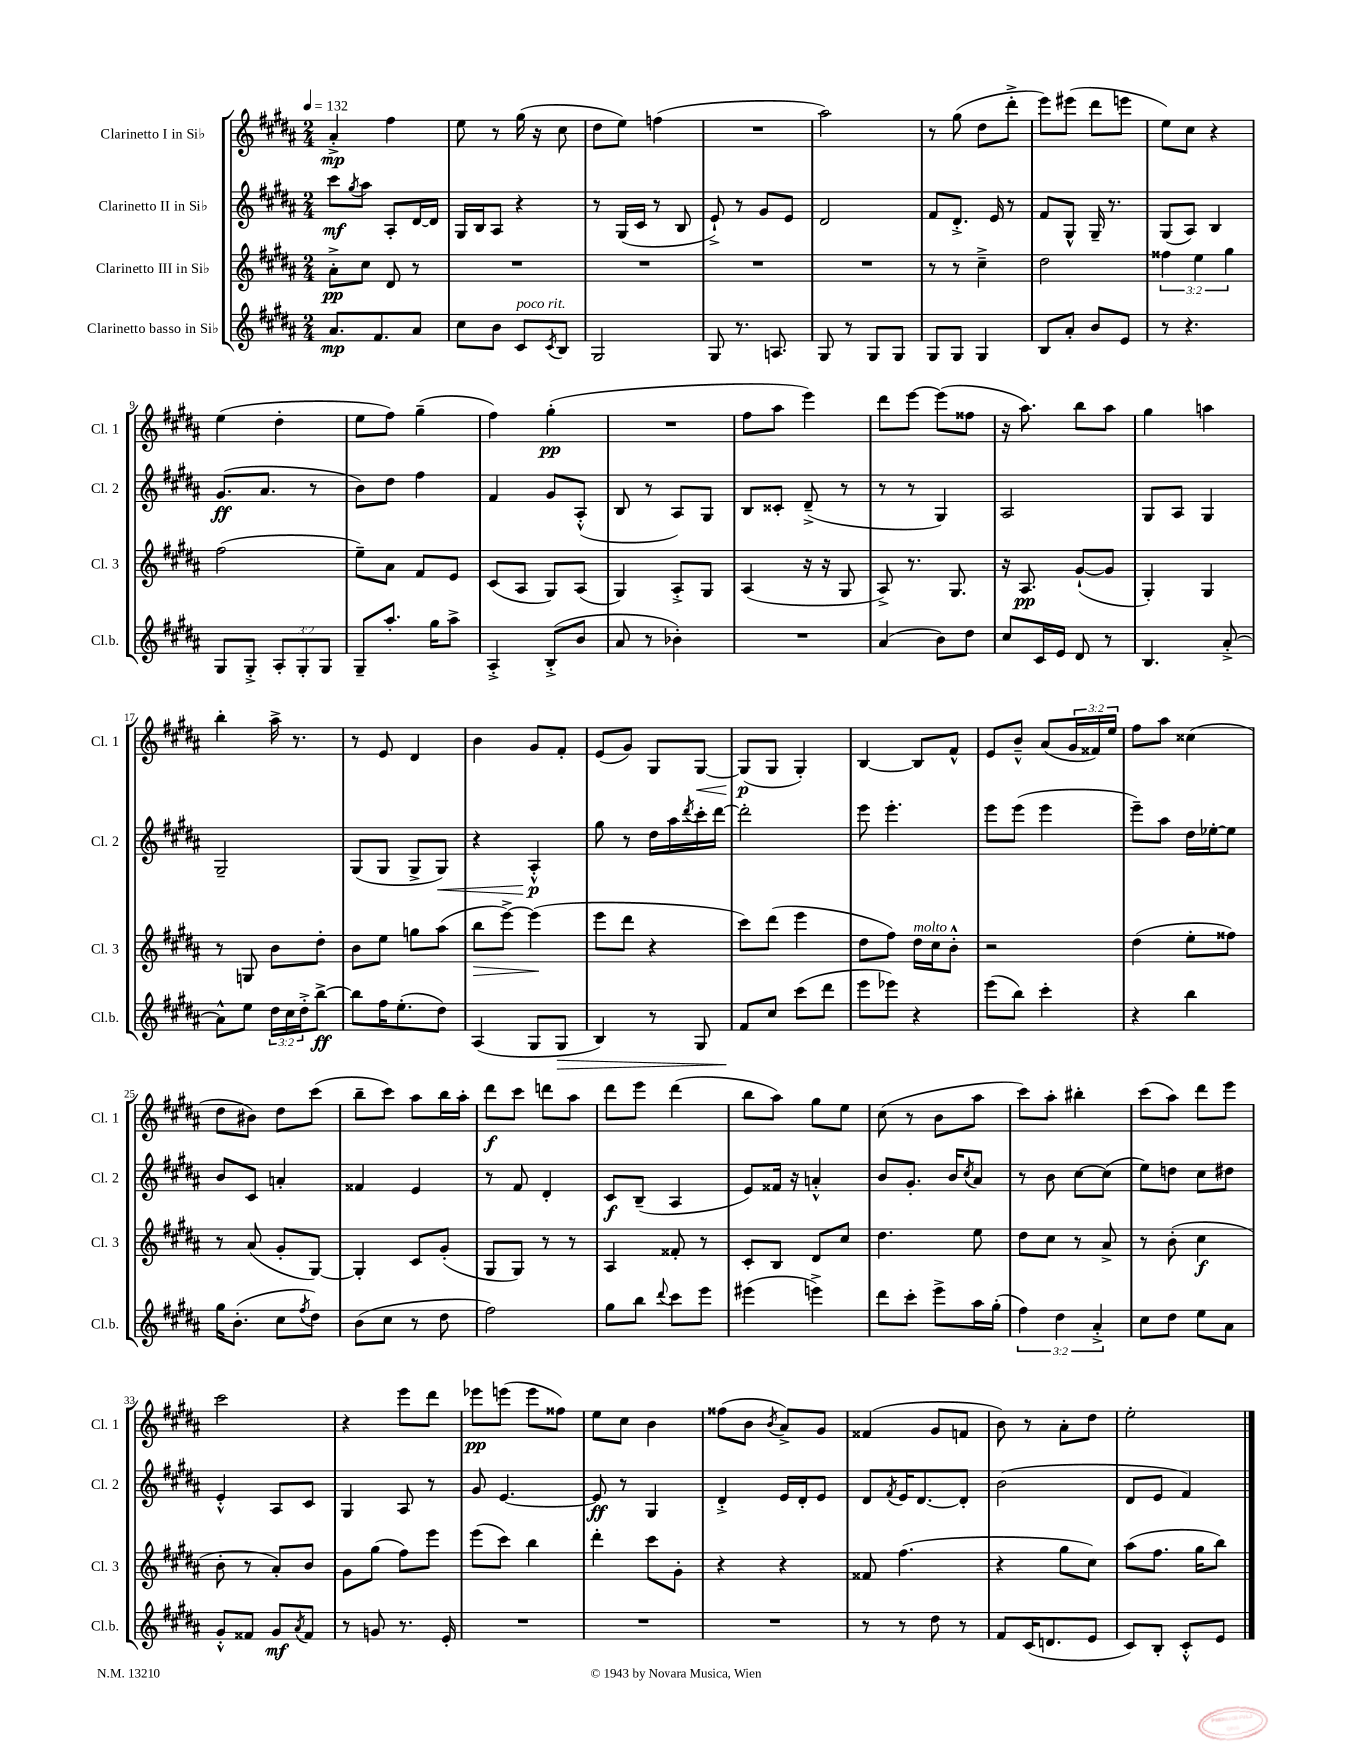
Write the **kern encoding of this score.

**kern	**kern	**kern	**kern
*staff4	*staff3	*staff2	*staff1
*clefG2	*clefG2	*clefG2	*clefG2
*k[f#c#g#d#a#]	*k[f#c#g#d#a#]	*k[f#c#g#d#a#]	*k[f#c#g#d#a#]
*M2/4	*M2/4	*M2/4	*M2/4
*MM132	*MM132	*MM132	*MM132
8.a#	8a#'^	8ccc#	4a#'^
.	.	8qgg#	.
.	8cc#	8aa#	.
8.f#	.	.	.
.	8d#	8A#'	4ff#
8a#	8r	[16d#	.
.	.	16d#]	.
=	=	=	=
8cc#	2r	16G#	8ee
.	.	16B	.
8b	.	8A#	8r
8c#	.	4r	(16gg#
.	.	.	16r
8qc#	.	.	.
8B	.	.	8cc#
=	=	=	=
2G#	2r	8r	8dd#
.	.	(16G#	8ee)
.	.	16c#	.
.	.	8r	(4ff
.	.	8B	.
=	=	=	=
8G#	2r	8e`^)	2r
8.r	.	8r	.
.	.	8g#	.
8.A	.	.	.
.	.	8e	.
=	=	=	=
8G#	2r	2d#	2aa#)
8r	.	.	.
8G#	.	.	.
8G#	.	.	.
=	=	=	=
8G#	8r	8f#	8r
8G#	8r	8.d#'^	(8gg#
4G#	4cc#~^	.	8dd#
.	.	16e	.
.	.	8r	8ddd#'^
=	=	=	=
8B	2dd#	8f#	8eee)
8a#'	.	8G#^^	(8eee#
8b	.	16G#~	8ddd#
.	.	8.r	.
8e	.	.	8eee
=	=	=	=
8r	6ff##	(8G#	8ee)
4.r	.	8A#)	8cc#
.	6ee	.	.
.	.	4B	4r
.	6gg#	.	.
=	=	=	=
8G#	(2ff#	(8.g#	(4ee
8G#'^	.	.	.
.	.	8.a#	.
12A#'	.	.	4dd#'
12G#'	.	.	.
.	.	8r	.
12G#	.	.	.
=	=	=	=
8G#~	8ee~)	8b)	8ee
8.aa#'	8a#	8dd#	8ff#)
.	8f#	4ff#	(4gg#~
16gg#	.	.	.
8aa#^	8e	.	.
=	=	=	=
4A#'^	(8c#	4f#	4ff#)
.	8A#	.	.
(8B'^	8G#)	8g#	(4gg#'
8b	(8A#	(8A#'^^	.
=	=	=	=
8a#	4G#)	8B	2r
8r	.	8r	.
4b-')	8A#'^	8A#)	.
.	8G#	8G#	.
=	=	=	=
2r	(4A#	8B	8ff#
.	.	8c##'	8aa#
.	16r	(8d#~^	4eee)
.	16r	.	.
.	8G#	8r	.
=	=	=	=
(4a#	8A#^)	8r	8ddd#
.	8.r	8r	[8eee
8b)	.	4G#)	(8eee]
.	8.G#	.	.
8dd#	.	.	8ff##
=	=	=	=
8cc#	16r	2A#	16r
.	8.A#	.	8.aa#)
16c#	.	.	.
16e	.	.	.
8d#	([8g#`	.	8bb
8r	8g#]	.	8aa#
=	=	=	=
4.B	4G#')	8G#	4gg#
.	.	8A#	.
.	4G#	4G#	4aa
[8a#'^	.	.	.
=	=	=	=
8a#^^]	8r	2G#~	4bb'
8ee	8G	.	.
24dd#	8b	.	16aa#^
24cc#	.	.	.
.	.	.	8.r
24dd#'^	.	.	.
[8bb^	8dd#'	.	.
=	=	=	=
8bb]	8b	(8G#	8r
16ff#	8ee	8G#	8e
(8.ee'	.	.	.
.	8gg	8G#^	4d#
8dd#)	(8aa#	8G#)	.
=	=	=	=
(4A#	8bb	4r	4b
.	[8eee^)	.	.
8G#	(4eee]	4A#'^^	8g#
8G#	.	.	8f#'
=	=	=	=
4B)	8eee	8gg#	(8e
.	8ddd#	8r	8g#)
8r	4r	16dd#	8G#
.	.	16aa#	.
.	.	8qddd#	.
8G#	.	16ccc#'	[8G#
.	.	[16ddd#	.
=	=	=	=
8f#	8ccc#)	2ddd#']	(8G#]
8cc#	(8ddd#	.	8G#
(8ccc#	4eee	.	4G#')
8ddd#	.	.	.
=	=	=	=
8eee	8dd#	8eee	[4B
8eee-)	8ff#)	4.eee'	.
4r	16dd#	.	8B]
.	16cc#	.	.
.	8b'^^	.	8f#^^
=	=	=	=
(8eee	2r	8eee	8e
8bb)	.	(8eee	8b~^^
4ccc#'	.	4eee	(8a#
.	.	.	24g#
.	.	.	24f##)
.	.	.	24ee
=	=	=	=
4r	(4dd#	8eee~)	8ff#
.	.	8aa#	8aa#
4bb	8ee'	16dd#	(4cc##
.	.	[16ee-'	.
.	8ff##)	8ee-]	.
=	=	=	=
16gg#	8r	8b	8dd#
(8.b'	.	.	.
.	(8a#	8c#	8b#)
8cc#	8g#'	4a'	8dd#
8qff#	.	.	.
8dd#)	[8G#)	.	(8ccc#
=	=	=	=
(8b	4G#']	4f##	8bb~
8cc#	.	.	8ccc#)
8r	8c#	4e	8aa#
8dd#	(8g#'	.	16bb
.	.	.	16aa#'
=	=	=	=
2ff#)	8G#	8r	8ddd#
.	8G#)	8f#	8ccc#
.	8r	4d#'	8ddd
.	8r	.	8aa#
=	=	=	=
8gg#	4A#	8c#	8ddd#
8bb	.	(8B~	8eee
8qqddd#	.	.	.
8ccc#	8f##'	4A#	(4ddd#
8eee	8r	.	.
=	=	=	=
(4eee#	8c#'	8e)	8bb
.	8B	16f##	8aa#)
.	.	16r	.
4eee^)	8d#	4a'^^	8gg#
.	8cc#	.	8ee
=	=	=	=
8ddd#	4.dd#	8b	(8cc#
8ccc#'	.	8.g#'	8r
8eee^	.	.	8b
.	.	16b	.
.	.	8qcc#	.
16aa#	8ee	8a#	8aa#
(16gg#'	.	.	.
=	=	=	=
6ff#)	8dd#	8r	8ccc#)
.	8cc#	8b	8aa#'
6dd#	.	.	.
.	8r	[8cc#	4bb#'
6a#'^	.	.	.
.	8a#^	(8cc#]	.
=	=	=	=
8cc#	8r	8ee)	(8ccc#
8dd#	(8b'	8dd	8aa#)
8ee	4cc#	8cc#	8ddd#
8a#	.	8dd#	8eee
=	=	=	=
8g#'^^	8b'	4e'^^	2ccc#
8f##	8r	.	.
8g#	8a#')	8A#	.
8qa#	.	.	.
8f##	8b	8c#	.
=	=	=	=
8r	8g#	4G#	4r
8g	(8gg#	.	.
8.r	8ff#)	8A#	8eee
.	8eee	8r	8ddd#
16e'	.	.	.
=	=	=	=
2r	(8eee	8g#	8eee-
.	8ccc#)	[4.e	(8eee
.	4bb	.	8eee
.	.	.	8ff##)
=	=	=	=
2r	4ddd#'	8e]	8ee
.	.	8r	8cc#
.	8ccc#	4G#	4b
.	8g#'	.	.
=	=	=	=
2r	4r	4d#'^	(8ff##
.	.	.	8b
.	.	.	8qb
.	4r	16e	8a#^)
.	.	16d#'	.
.	.	8e	8g#
=	=	=	=
8r	8f##	8d#	(4f##
.	.	8qf#	.
8r	(4.ff#	16e	.
.	.	[8.d#	.
8dd#	.	.	8g#
8r	.	8d#']	8f
=	=	=	=
8f#	4r	(2b	8b)
(16c#	.	.	8r
8.d	.	.	.
.	8gg#	.	8a#'
8e	8cc#)	.	8dd#
=	=	=	=
8c#)	(8aa#	8d#	2ee'
8B'	8.ff#	8e	.
8c#'^^	.	4f#)	.
.	16gg#	.	.
8e	8bb)	.	.
==	==	==	==
*-	*-	*-	*-
